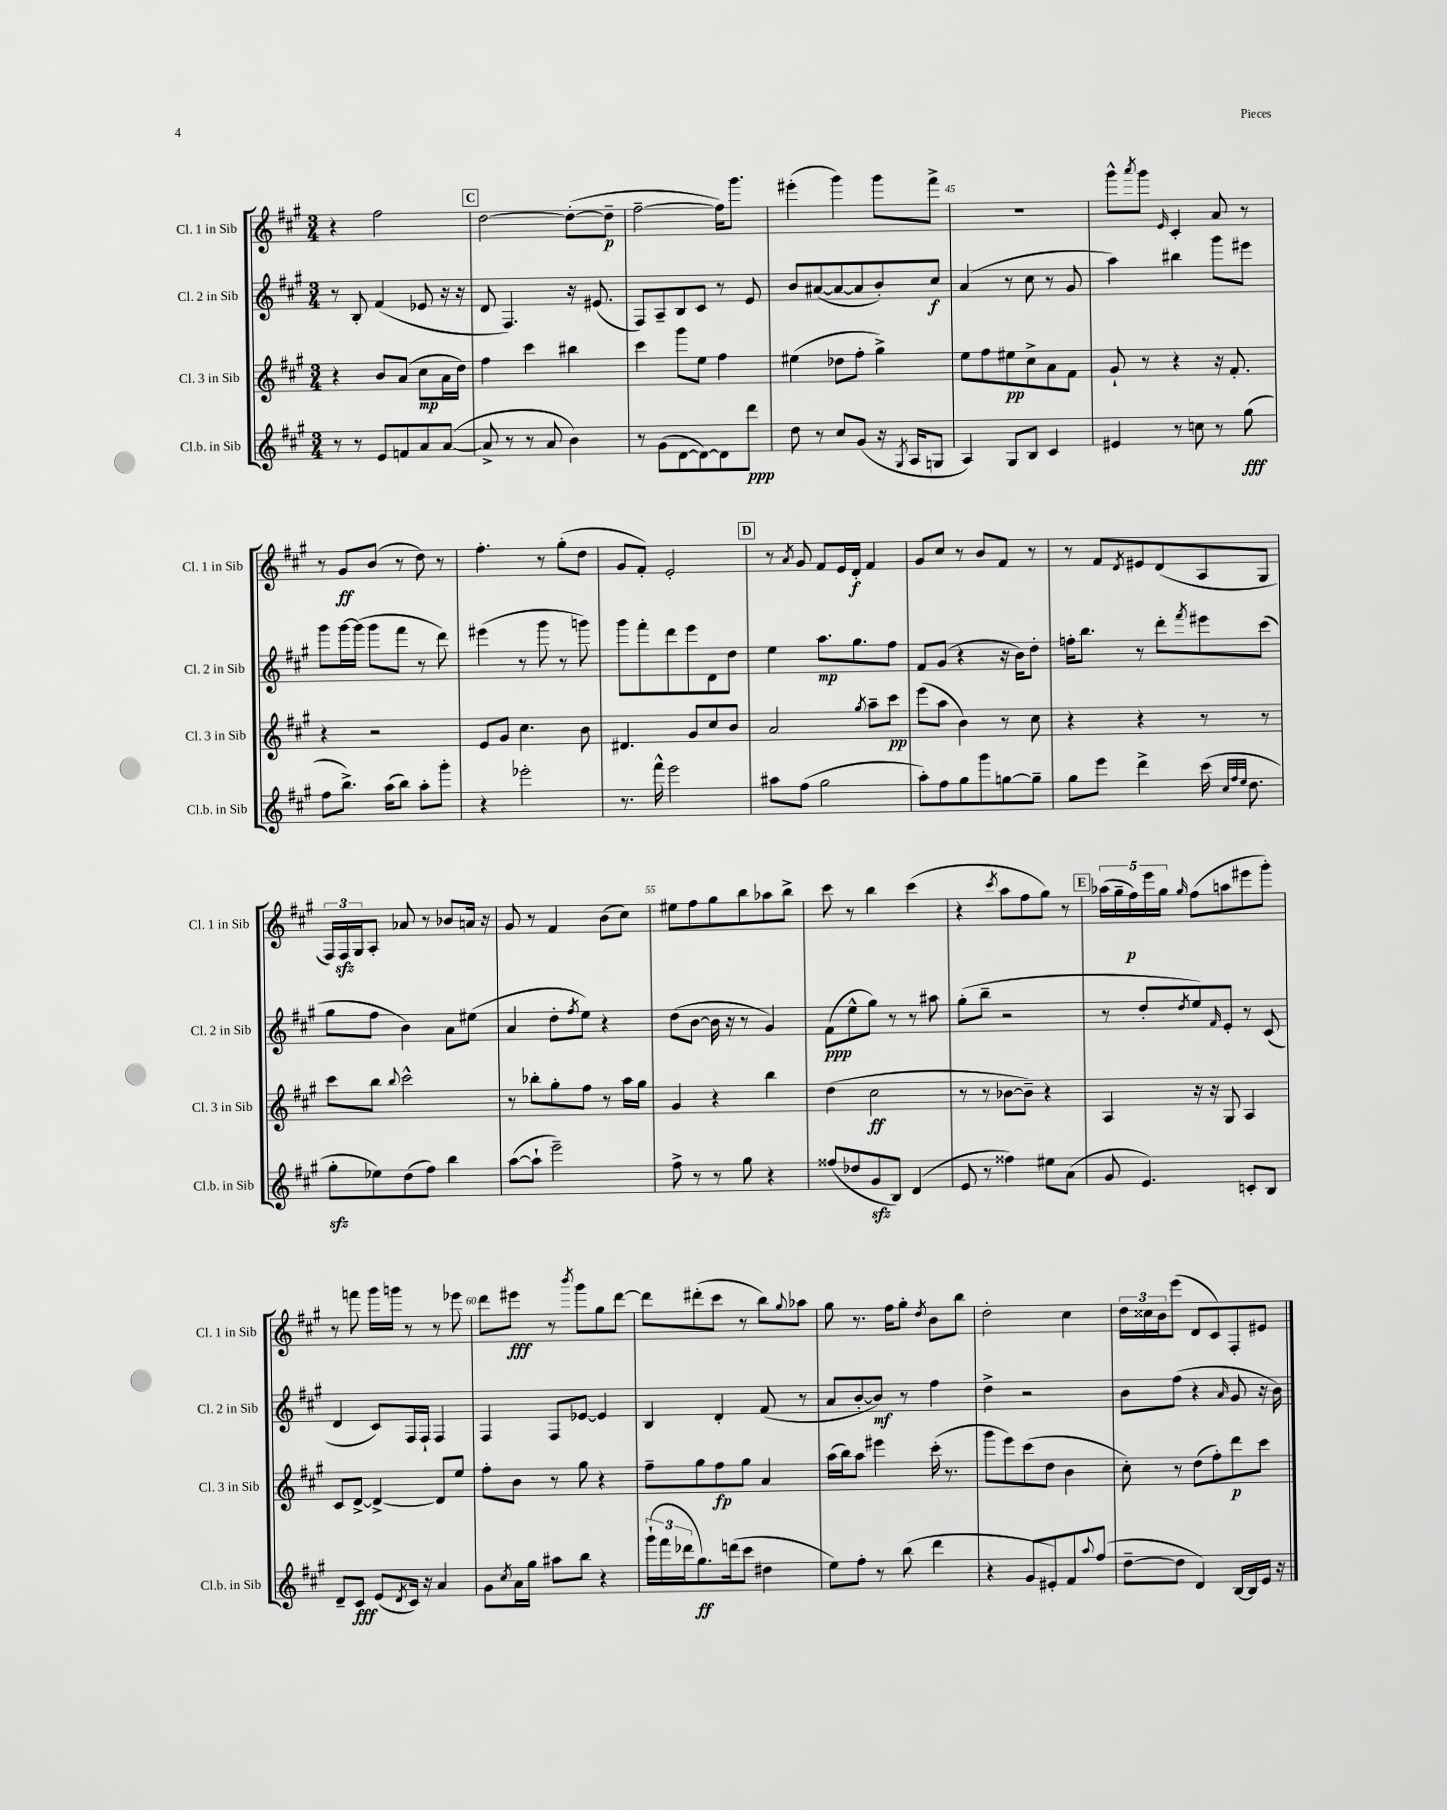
<<
\new StaffGroup <<
\new Staff = "s0" \with { instrumentName = "Cl. 1 in Sib" shortInstrumentName = "Cl. 1 in Sib" } {
    \clef treble \key a \major \numericTimeSignature \time 3/4
    r4 fis''2 |
    \mark \markup { \box "C" } d''2~ d''8~-.( d''8--\p |
    fis''2~-- fis''16) gis'''8. |
    eis'''4-.( gis'''4) gis'''8 fis'''8-> |
    R2. |
    gis'''8-^ \acciaccatura { a'''8 } gis'''8 \grace { e'16 } cis'4-. a'8 r8 |
    r8 gis'8\ff b'8( r8 d''8) r8 |
    fis''4.-. r8 gis''8-.( d''8 |
    gis'8 fis'8-.) e'2-. |
    \mark \markup { \box "D" } r8 \acciaccatura { a'8 } gis'8 fis'8 e'16 d'16-.\f fis'4 |
    gis'8 cis''8 r8 b'8 fis'8 r8 |
    r8 fis'8 \acciaccatura { d'8 } eis'8 d'8( a8 gis8 |
    \tuplet 3/2 { fis16) fis16\sfz gis16 } a8-. aes'8 r8 bes'8 a'16 r16 |
    gis'8 r8 fis'4 b'8( cis''8) |
    eis''8 fis''8 gis''8 b''8 aes''8 b''8-> |
    cis'''8 r8 b''4 cis'''4( |
    r4 \acciaccatura { cis'''8 } a''8 fis''8 gis''8) r8 |
    \mark \markup { \box "E" } \tuplet 5/4 { aes''16( gis''16-- fis''16\p) e'''16 gis''16 } \grace { gis''16 } fis''8( a''8 eis'''8 gis'''8-.) |
    r8 f'''8 gis'''16 g'''16 r8 r8 ees'''8 |
    d'''8 eis'''8\fff r8 \acciaccatura { b'''8 } gis'''8 gis''8 d'''8~ |
    d'''8 dis'''8-.( cis'''8 r8 b''8) \appoggiatura { gis''8 } aes''8 |
    gis''8 r8. fis''16 gis''8-. \acciaccatura { d''8 } b'8 b''8 |
    d''2-. cis''4 |
    \tuplet 3/2 { d''16 cisis''16 b'16 } e'''8( d'8 cis'8) fis8-. eis'8 \bar "|." |
}
\new Staff = "s1" \with { instrumentName = "Cl. 2 in Sib" shortInstrumentName = "Cl. 2 in Sib" } {
    \clef treble \key a \major \numericTimeSignature \time 3/4
    r8 b8-. fis'4( ees'8 r16 r16 |
    \mark \markup { \box "C" } d'8 fis4.) r16 eis'8.( |
    fis8) a8-- b8 cis'8 r8 e'8 |
    b'8 ais'8~( ais'8~ ais'8 b'8-.) cis''8\f |
    a'4( r8 cis''8 r8 gis'8 |
    a''4) bis''4 gis'''8 eis'''8 |
    gis'''8 gis'''16~ gis'''16( gis'''8 fis'''8 r8 d'''8) |
    eis'''4( r8 gis'''8 r8 g'''8) |
    gis'''8 fis'''8-. d'''8 e'''8 d'8 d''8 |
    \mark \markup { \box "D" } e''4 a''8.\mp gis''8. fis''8 |
    fis'8 gis'8( r4 r16 b'16) d''8-. |
    f''16-. b''8. r8 d'''8-. \acciaccatura { fis'''8 } eis'''8 cis'''8( |
    gis''8 fis''8 b'4) a'8 eis''8( |
    a'4 d''8-. \acciaccatura { fis''8 } e''8) r4 |
    d''8( b'8~ b'16 r16 r8 gis'4) |
    fis'8\ppp( e''8-^ gis''8) r8 r8 ais''8 |
    gis''8-.( b''8-- r2 |
    \mark \markup { \box "E" } r8 d''8-. \acciaccatura { d''8 } e''8) \grace { fis'16 } e'8-. r8 cis'8( |
    d'4 cis'8) fis16 fis16-! fis4 |
    fis4 fis8 ees'8~ ees'4 |
    b4 d'4-. fis'8( r8 |
    a'8 b'8~-. b'8\mf) r8 fis''4 |
    d''4-> r2 |
    b'8 fis''8( r4 \grace { a'16 } gis'8 r16 b'16) \bar "|." |
}
\new Staff = "s2" \with { instrumentName = "Cl. 3 in Sib" shortInstrumentName = "Cl. 3 in Sib" } {
    \clef treble \key a \major \numericTimeSignature \time 3/4
    r4 b'8 a'8( cis''8\mp a'16 d''16) |
    \mark \markup { \box "C" } fis''4 cis'''4 bis''4 |
    cis'''4 gis'''8 e''8 fis''4 |
    eis''4( des''8 fis''8-. gis''4->) |
    e''8 fis''8 eis''8\pp cis''8-> a'8 fis'8 |
    gis'8-! r8 r4 r16 fis'8.-. |
    r4 r2 |
    e'8 gis'8 cis''4. b'8 |
    dis'4. gis'8 cis''8 b'8 |
    \mark \markup { \box "D" } a'2 \acciaccatura { gis''8 } a''8-- cis'''8\pp |
    e'''8( a''8 b'4) r8 cis''8 |
    r4 r4 r8 r8 |
    cis'''8 b''8 \appoggiatura { b''8 } cis'''2-^ |
    r8 bes''8-. gis''8-. fis''8 r8 a''16 gis''16 |
    gis'4 r4 b''4 |
    d''4( cis''2\ff |
    r8 r8 bes'8~ bes'8--) r4 |
    \mark \markup { \box "E" } a4 r16 r16 gis8 a4 |
    cis'8 d'8~-> d'4~-> d'8 e''8 |
    fis''8-. b'8 r8 gis''8 r4 |
    fis''8-- gis''8 fis''8\fp gis''8 a'4 |
    a''16( b''16) a''8 eis'''4 cis'''16-.( r8. |
    gis'''8 e'''8) cis'''8( d''8 b'4 |
    cis''8-.) r8 d''8( fis''8-.) d'''8\p cis'''8 \bar "|." |
}
\new Staff = "s3" \with { instrumentName = "Cl.b. in Sib" shortInstrumentName = "Cl.b. in Sib" } {
    \clef treble \key a \major \numericTimeSignature \time 3/4
    r8 r8 e'8 f'8 a'8 a'8~( |
    \mark \markup { \box "C" } a'8-> r8 r8 a'8 b'4) |
    r8 gis'8( d'8~ d'8~) d'8 d'''8\ppp |
    d''8 r8 cis''8 gis'8( r16 \acciaccatura { gis8 } a16 g8 |
    a4) gis8 b8 cis'4 |
    eis'4 r8 c''8 r8 gis''8\fff( |
    fis''8 b''8.->) a''16( b''8) a''8-. gis'''8-. |
    r4 ees'''2-. |
    r8. fis'''16-^ e'''2 |
    \mark \markup { \box "D" } ais''8 fis''8( gis''2 |
    a''8-.) fis''8 gis''8 gis'''8 g''8~ g''8-- |
    gis''8 e'''8 d'''4-> cis'''16( \grace { cis''32 fis''32 e''32 } d''8. |
    gis''8-.\sfz ees''8) d''8( fis''8) b''4 |
    a''8~( a''8-! e'''2--) |
    fis''8-> r8 r8 gis''8 r4 |
    fisis''8( des''8 gis'8\sfz b8) d'4( |
    e'8 r8 fisis''4) eis''8 a'8( |
    \mark \markup { \box "E" } gis'8 e'4.) c'8-. b8 |
    d'8-- cis'8\fff e'8( \acciaccatura { d'8 } cis'16) r16 a'4 |
    gis'8 \acciaccatura { cis''8 } a'16 gis''16 ais''8 b''8 r4 |
    \tuplet 3/2 { gis'''16-!( fis'''16 des'''16 } gis''8.\ff) d'''16( cis'''8 dis''4 |
    e''8) fis''8-. r8 b''8( d'''4 |
    r4 gis'8 eis'8-.) fis'8 \appoggiatura { a''8 } fis''8( |
    d''8~-- d''8 d'4) b16~ b16 e'16 r16 \bar "|." |
}
>>
>>
\layout { \context { \Score currentBarNumber = #41 \override BarNumber.break-visibility = ##(#f #t #t) barNumberVisibility = #(every-nth-bar-number-visible 5) } }
